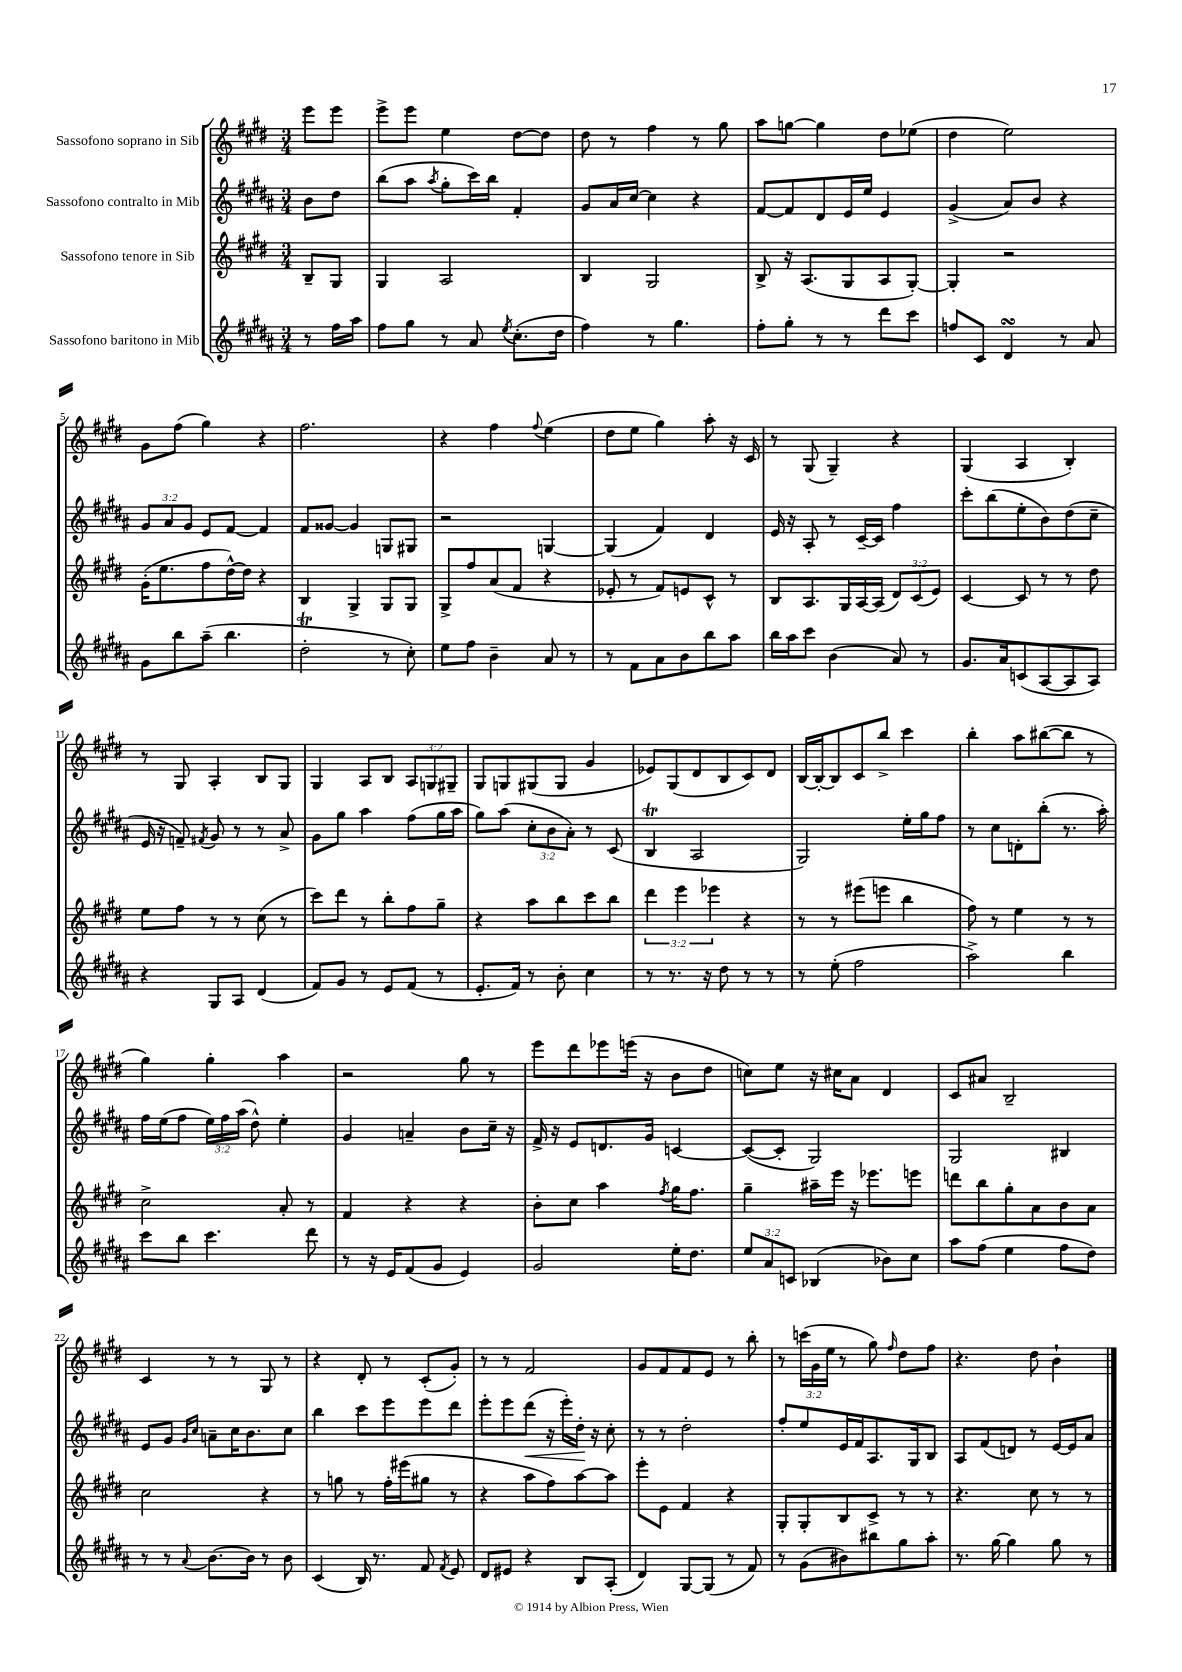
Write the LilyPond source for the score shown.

<<
\new StaffGroup <<
\new Staff = "s0" \with { instrumentName = "Sassofono soprano in Sib" } {
    \clef treble \key e \major \numericTimeSignature \time 3/4 \override Staff.TupletNumber.text = #tuplet-number::calc-fraction-text \partial 4
    \autoBeamOff e'''8[ e'''8] |
    e'''8[-> e'''8] e''4 dis''8[~ dis''8] |
    dis''8 r8 fis''4 r8 gis''8 |
    a''8[ g''8]~ g''4 dis''8[ ees''8]( |
    dis''4 e''2) |
    gis'8[ fis''8]( gis''4) r4 |
    fis''2. |
    r4 fis''4 \appoggiatura { fis''8 } e''4( |
    dis''8[ e''8] gis''4) a''8-. r16 cis'16 |
    r8 gis8( gis4--) r4 |
    gis4( a4 b4-.) |
    r8 gis8 a4-. b8[ gis8] |
    gis4 a8[ b8] \tuplet 3/2 { a8[ g8 gis8]-- } |
    gis8[ g8 gis8( gis8] gis'4 |
    ees'8[) gis8( dis'8 b8 cis'8) dis'8] |
    b16[~ b16~-. b8 cis'8 b''8]-> cis'''4 |
    b''4-. a''8[ bis''8~( bis''8] r8 |
    gis''4) gis''4-. a''4 |
    r2 gis''8 r8 |
    e'''8[ dis'''8 ees'''8 e'''16]( r16 b'8[ dis''8] |
    c''8[) e''8] r16 cis''16[ a'8] dis'4 |
    cis'8[ ais'8] b2-- |
    cis'4 r8 r8 gis8 r8 |
    r4 dis'8-. r8 cis'8[-.( gis'8]-.) |
    r8 r8 fis'2 |
    gis'8[ fis'8 fis'8 e'8] r8 b''8-. |
    r8 \tuplet 3/2 { c'''16[( gis'16 e''16] } r8 gis''8) \grace { fis''16 } dis''8[ fis''8] |
    r4. dis''8 b'4-! \bar "|." |
}
\new Staff = "s1" \with { instrumentName = "Sassofono contralto in Mib" } {
    \clef treble \key b \major \numericTimeSignature \time 3/4 \override Staff.TupletNumber.text = #tuplet-number::calc-fraction-text \partial 4
    \autoBeamOff b'8[ dis''8] |
    b''8[( ais''8] \acciaccatura { ais''8 } gis''8[-. cis'''16) b''16] fis'4-. |
    gis'8[ ais'16 cis''16]~ cis''4 r4 |
    fis'8[~ fis'8 dis'8 e'16 e''16] e'4 |
    gis'4->( ais'8[) b'8] r4 |
    \tuplet 3/2 { gis'8[ ais'8 gis'8] } e'8[ fis'8]~ fis'4 |
    fis'8[ gisis'8]~ gisis'4 g8[ gis8] |
    r2 g4~ |
    g4( fis'4) dis'4 |
    e'16 r16 ais8-. r8 cis'16[~-- cis'16] fis''4 |
    cis'''8[-. b''8( e''8-. b'8) dis''8( cis''8]-- |
    e'16 r16 f'8--) \acciaccatura { fis'8 } gis'8 r8 r8 ais'8-> |
    gis'8[ gis''8] ais''4 fis''8[( gis''16 ais''16] |
    gis''8[) ais''8]( \tuplet 3/2 { cis''8[-. b'8 ais'8]-.) } r8 cis'8( |
    b4\trill ais2 |
    gis2) e''16[-. gis''16 fis''8] |
    r8 cis''8[ d'8-. b''8]-.( r8. ais''16-.) |
    fis''16[ e''16( fis''8] \tuplet 3/2 { e''16[) fis''16 ais''16]( } dis''8-^) e''4-. |
    gis'4 a'4-- b'8[ cis''16]-- r16 |
    fis'16-> r16 e'8[ d'8. gis'16] c'4~ |
    c'8[~( c'8]-. gis2) |
    gis2 bis4 |
    e'8[ gis'8] \grace { gis'16[ cis''16] } a'8[-- cis''16 b'8. cis''8] |
    b''4 cis'''8[ e'''8 e'''8 dis'''8] |
    e'''8[-. e'''8 dis'''8]\<( r16 e'''16[-.) dis''16]-.\! r16 cis''8-. |
    r8 r8 dis''2-. |
    fis''8[-. e''8 e'16 fis'16 ais8. gis16 b8] |
    ais8[ fis'8( d'8]) r8 e'16[~ e'16 ais'8] \bar "|." |
}
\new Staff = "s2" \with { instrumentName = "Sassofono tenore in Sib" } {
    \clef treble \key e \major \numericTimeSignature \time 3/4 \override Staff.TupletNumber.text = #tuplet-number::calc-fraction-text \partial 4
    \autoBeamOff b8[-- gis8] |
    gis4 a2 |
    b4 gis2 |
    b8-> r16 a8.[( gis8 a8 gis8]~-.) |
    gis4-. r2 |
    gis'16[-.( e''8. fis''8 dis''16~-^) dis''16] r4 |
    b4 gis4-> gis8[ gis8] |
    gis8[-> fis''8 a'8( fis'8] r4 |
    ees'8-. r8 fis'8[) e'8 cis'8]-^ r8 |
    b8[ a8. gis16 a16~ a16]( \tuplet 3/2 { dis'8[) cis'8( e'8]) } |
    cis'4~ cis'8 r8 r8 dis''8 |
    e''8[ fis''8] r8 r8 cis''8( r8 |
    cis'''8[) dis'''8] r8 b''8[-. fis''8 gis''8]-- |
    r4 a''8[ b''8 cis'''8 b''8] |
    \tuplet 3/2 { dis'''4 e'''4 ees'''4 } r4 |
    r8 r8 eis'''8[( e'''8] b''4 |
    fis''8) r8 e''4 r8 r8 |
    cis''2-> a'8-. r8 |
    fis'4 r4 r4 |
    b'8[-. cis''8] a''4 \acciaccatura { fis''8 } gis''16[ fis''8.] |
    gis''4-- ais''16[-- e'''16] r16 ees'''8.[ e'''8] |
    d'''8[ b''8 gis''8-. a'8 b'8 a'8] |
    cis''2 r4 |
    r8 g''8 r8 fis''16[-. eis'''16( gis''8] r8 |
    r4 a''8[ fis''8) a''8~ a''8] |
    e'''8[-. e'8] fis'4 r4 |
    gis8[-. gis8-. b8 cis'8]-> r8 r8 |
    r4. cis''8 r8 r8 \bar "|." |
}
\new Staff = "s3" \with { instrumentName = "Sassofono baritono in Mib" } {
    \clef treble \key b \major \numericTimeSignature \time 3/4 \override Staff.TupletNumber.text = #tuplet-number::calc-fraction-text \partial 4
    \autoBeamOff r8 fis''16[ ais''16] |
    fis''8[ gis''8] r8 ais'8 \acciaccatura { e''8 } cis''8.[-.( dis''16] |
    fis''4) r8 gis''4. |
    fis''8[-. gis''8]-. r8 r8 dis'''8[ cis'''8] |
    f''8[ cis'8] dis'4\turn r8 ais'8 |
    gis'8[ b''8 ais''8]--( b''4. |
    dis''2-.\trill r8 cis''8-.) |
    e''8[ fis''8] b'4-- ais'8 r8 |
    r8 fis'8[ ais'8 b'8 b''8 ais''8] |
    b''16[ ais''16 cis'''8] b'4( ais'8) r8 |
    gis'8.[ ais'16 c'8( ais8~ ais8 ais8]) |
    r4 gis8[ ais8] dis'4( |
    fis'8[) gis'8] r8 e'8[ fis'8]( r8 |
    e'8.[-. fis'16]) r8 b'8-. cis''4 |
    r8 r8. r16 dis''8 r8 r8 |
    r8 e''8-.( fis''2 |
    ais''2->) b''4 |
    cis'''8[ b''8] cis'''4. dis'''8 |
    r8 r16 e'16[ fis'8( gis'8] e'4) |
    gis'2 e''16[-. dis''8.] |
    \tuplet 3/2 { e''8[ ais'8 c'8] } bes4( bes'8[) cis''8] |
    ais''8[ fis''8]( e''4 fis''8[ dis''8]) |
    r8 r8 \appoggiatura { ais'8 } b'8.[~ b'16] r8 b'8 |
    cis'4( b16) r8. fis'8 \acciaccatura { fis'8 } e'8 |
    dis'8[ eis'8] r4 b8[ ais8]-.( |
    dis'4) gis8[~ gis8]( r8 fis'8) |
    r8 gis'8[( bis'8) bis''8 gis''8 ais''8]-. |
    r8. gis''16~ gis''4 gis''8 r8 \bar "|." |
}
>>
>>
